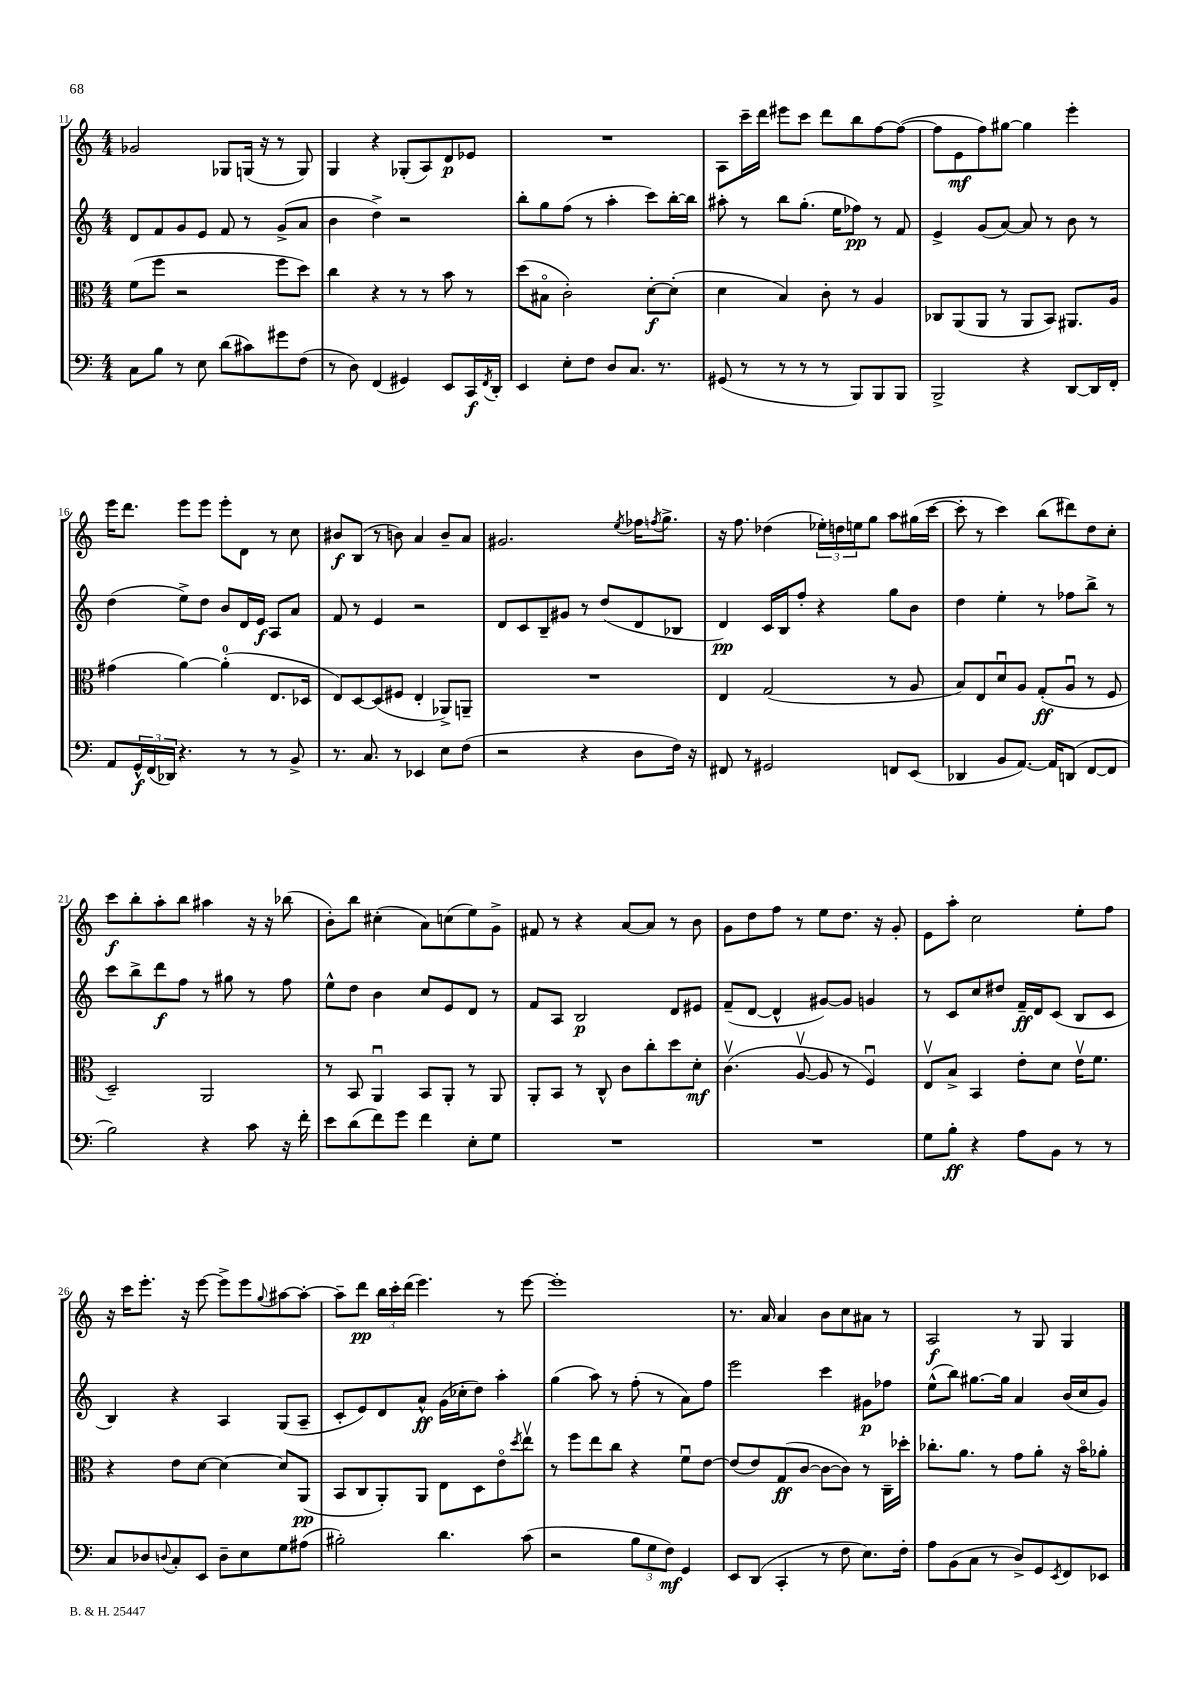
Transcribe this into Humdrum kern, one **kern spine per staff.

**kern	**dynam	**kern	**dynam	**kern	**dynam	**kern	**dynam
*part4	*part4	*part3	*part3	*part2	*part2	*part1	*part1
*staff4	*staff4	*staff3	*staff3	*staff2	*staff2	*staff1	*staff1
*clefF4	*	*clefC3	*	*clefG2	*	*clefG2	*
*k[]	*	*k[]	*	*k[]	*	*k[]	*
*M4/4	*	*M4/4	*	*M4/4	*	*M4/4	*
=11	=11	=11	=11	=11	=11	=11	=11
8C\L	.	(8f\L	.	8d/L	.	2g-X/	.
8B\J	.	8ff\J	.	8f/	.	.	.
8r	.	2r	.	8g/	.	.	.
8E\	.	.	.	8e/J	.	.	.
(8d\L	.	.	.	8f/	.	8G-X/L	.
8c#X\)	.	.	.	8r	.	(16Gn/Jk	.
.	.	.	.	.	.	16r	.
8g#X\	.	8ff\L	.	(8g^/L	.	8r	.
(8F\J	.	8dd\J)	.	8a/J	.	8G/)	.
=12	=12	=12	=12	=12	=12	=12	=12
8r	.	4cc\	.	4b\	.	4G/	.
8D\)	.	.	.	.	.	.	.
(4FF/	.	4r	.	4dd^\)	.	4r	.
4GG#X/)	.	8r	.	2r	.	(8G-X'/L	.
.	.	8r	.	.	.	8A/)	.
8EE/L	.	8b\	.	.	.	8d/	p
16CC/L	f	8r	.	.	.	8e-X/J	.
8qFF/	.	.	.	.	.	.	.
16DD'/JJ	.	.	.	.	.	.	.
=13	=13	=13	=13	=13	=13	=13	=13
4EE/	.	(8dd\L	.	8bb'\L	.	1r	.
.	.	8B#X\J	.	8gg\	.	.	.
8E'\L	.	2c'\)	.	(8ff\J	.	.	.
8F\J	.	.	.	8r	.	.	.
8D/L	.	.	.	4aa'\	.	.	.
8.C/J	.	.	.	.	.	.	.
.	.	[8d'\L	f	8ccc\L)	.	.	.
8.r	.	.	.	.	.	.	.
.	.	(8d'\J]	.	[16bb'\L	.	.	.
.	.	.	.	16bb\JJ]	.	.	.
=14	=14	=14	=14	=14	=14	=14	=14
(8GG#X/	.	4d\	.	8aa#X'\	.	8A\L	.
8r	.	.	.	8r	.	16ccc~\L	.
.	.	.	.	.	.	16ddd\JJ	.
8r	.	4B/)	.	8bb\L	.	8eee#X\L	.
8r	.	.	.	(8.gg'\J	.	8ccc\J	.
8r	.	8c'\	.	.	.	8ddd\L	.
.	.	.	.	16ee\KL	.	.	.
8BBB/L)	.	8r	.	8ff-X\J)	pp	8bb\	.
8BBB/	.	4A/	.	8r	.	[8ff\	.
8BBB/J	.	.	.	8f/	.	(8ff\J_	.
=15	=15	=15	=15	=15	=15	=15	=15
2BBB^/	.	8C-X/L	.	4e^/	.	8ff\L]	.
.	.	(8AA/	.	.	.	8e\	mf
.	.	8AA/J	.	(8g/L	.	8ff\)	.
.	.	8r	.	[8a/J)	.	[8gg#X\J	.
4r	.	8AA/L	.	8a/]	.	4gg#\]	.
.	.	8BB/J)	.	8r	.	.	.
[8DD/L	.	8.AA#X/L	.	8b\	.	4eee'\	.
16DD/L]	.	.	.	8r	.	.	.
16FF'/JJ	.	16A/Jk	.	.	.	.	.
!!LO:LB:g=z
=16	=16	=16	=16	=16	=16	=16	=16
8AA/L	.	(4g#X\	.	(4dd\	.	16eee\KL	.
.	.	.	.	.	.	8.ddd\J	.
24GG^^/L	f	.	.	.	.	.	.
(24FF/	.	.	.	.	.	.	.
24DD-X/JJ)	.	.	.	.	.	.	.
4.r	.	[4a\)	.	8ee^\L)	.	8eee\L	.
.	.	.	.	8dd\J	.	8eee\J	.
.	.	(4a'\]	.	8b/L	.	8eee'\L	.
8r	.	.	.	16d/L	.	8d\J	.
.	.	.	.	16e/JJ	f	.	.
8r	.	8.E/L	.	8A/L	.	8r	.
8BB^/	.	.	.	8a/J	.	8cc\	.
.	.	16D-X/Jk	.	.	.	.	.
=17	=17	=17	=17	=17	=17	=17	=17
8.r	.	8E/L)	.	8f/	.	8b#X/L	f
.	.	[8D/	.	8r	.	(8B/J	.
8.C/	.	.	.	.	.	.	.
.	.	(8D/]	.	4e/	.	8r	.
8r	.	8F#X/J	.	.	.	8bn\)	.
4EE-X/	.	4E'/	.	2r	.	4a/	.
8E\L	.	8AA-X^/L)	.	.	.	8b~/L	.
(8F\J	.	8AAn~/J	.	.	.	8a/J	.
=18	=18	=18	=18	=18	=18	=18	=18
2r	.	1r	.	8d/L	.	2.g#X/	.
.	.	.	.	8c/	.	.	.
.	.	.	.	8B~/	.	.	.
.	.	.	.	8g#X/J	.	.	.
4r	.	.	.	8r	.	.	.
.	.	.	.	(8dd/L	.	.	.
.	.	.	.	.	.	8qee/	.
8D\L	.	.	.	8d/	.	16ff-X\KL	.
.	.	.	.	.	.	8qffn/	.
.	.	.	.	.	.	8.gg^\J	.
16F\Jk)	.	.	.	8B-X/J	.	.	.
16r	.	.	.	.	.	.	.
=19	=19	=19	=19	=19	=19	=19	=19
8FF#X/	.	4E/	.	4d/)	pp	16r	.
.	.	.	.	.	.	8.ff\	.
8r	.	.	.	.	.	.	.
2GG#X/	.	(2G/	.	16c/LL	.	(4dd-X\	.
.	.	.	.	16B/J	.	.	.
.	.	.	.	8ff'/J	.	.	.
.	.	.	.	4r	.	24ee-X'\LL)	.
.	.	.	.	.	.	24ddn\	.
.	.	.	.	.	.	24een\J	.
.	.	.	.	.	.	8gg\J	.
8FFn/L	.	8r	.	8gg\L	.	8aa\L	.
(8EE/J	.	8A/	.	8b\J	.	(16gg#X\L	.
.	.	.	.	.	.	[16ccc\JJ	.
=20	=20	=20	=20	=20	=20	=20	=20
4DD-X/	.	8B/L)	.	4dd\	.	8ccc'\]	.
.	.	8E/	.	.	.	8r	.
8BB/L	.	8du/	.	4ee'\	.	4ccc\)	.
[8.AA/J)	.	8A/J	.	.	.	.	.
.	.	(8G'/L	ff	8r	.	(8bb\L	.
16AA/KL]	.	.	.	.	.	.	.
(8DDn/J	.	8Au/J	.	8ff-X\L	.	8ddd#X\)	.
[8FF/L	.	8r	.	8bb^\J	.	8dd\	.
8FF/J]	.	8F/	.	8r	.	8cc'\J	.
!!LO:LB:g=z
=21	=21	=21	=21	=21	=21	=21	=21
2B\)	.	2D~/)	.	8ccc\L	.	8ccc\L	f
.	.	.	.	8bb^\	.	8bb'\	.
.	.	.	.	8ddd\	f	8aa'\	.
.	.	.	.	8ff\J	.	8bb\J	.
4r	.	2AA/	.	8r	.	4aa#X\	.
.	.	.	.	8gg#X\	.	.	.
8c\	.	.	.	8r	.	16r	.
.	.	.	.	.	.	16r	.
16r	.	.	.	8ff\	.	(8bb-X\	.
16f'\	.	.	.	.	.	.	.
=22	=22	=22	=22	=22	=22	=22	=22
8e\L	.	8r	.	8ee^^\L	.	8b'\L)	.
(8d\	.	8BB/	.	8dd\J	.	8bb\J	.
8f\)	.	4AAu/	.	4b\	.	(4cc#X'\	.
8g\J	.	.	.	.	.	.	.
4f\	.	8BB/L	.	8cc/L	.	8a\L)	.
.	.	8AA'/J	.	8e/	.	(8ccn\	.
8E'\L	.	8r	.	8d/J	.	8ee\)	.
8G\J	.	8AA/	.	8r	.	8g^\J	.
=23	=23	=23	=23	=23	=23	=23	=23
1r	.	8AA'/L	.	8f/L	.	8f#X/	.
.	.	8BB/J	.	8A/J	.	8r	.
.	.	8r	.	2B/	p	4r	.
.	.	8C^^/	.	.	.	.	.
.	.	8c\L	.	.	.	[8a/L	.
.	.	8cc'\	.	.	.	8a/J]	.
.	.	8dd\	.	8d/L	.	8r	.
.	.	8d'\J	mf	8e#X/J	.	8b\	.
=24	=24	=24	=24	=24	=24	=24	=24
1r	.	(4.cv\	.	(8f~/L	.	8g\L	.
.	.	.	.	[8d/J	.	8dd\	.
.	.	.	.	4d^^/]	.	8ff\J	.
.	.	[8Av/	.	.	.	8r	.
.	.	8A/]	.	[8g#X/L)	.	8ee\L	.
.	.	8r	.	8g#/J]	.	8.dd\J	.
.	.	4Fu/)	.	4gn/	.	.	.
.	.	.	.	.	.	16r	.
.	.	.	.	.	.	8g'/	.
=25	=25	=25	=25	=25	=25	=25	=25
8G\L	.	8Ev/L	.	8r	.	8e\L	.
8B'\J	ff	8B^/J	.	8c/L	.	8aa'\J	.
4r	.	4BB/	.	8cc/	.	2cc\	.
.	.	.	.	8dd#X/J	.	.	.
8A\L	.	8e'\L	.	16f~/LL	ff	.	.
.	.	.	.	16d/J	.	.	.
8BB\J	.	8d\J	.	(8c/J	.	.	.
8r	.	16ev\KL	.	8B/L	.	8ee'\L	.
.	.	8.f\J	.	.	.	.	.
8r	.	.	.	8c/J	.	8ff\J	.
!!LO:LB:g=z
=26	=26	=26	=26	=26	=26	=26	=26
8C/L	.	4r	.	4B/)	.	16r	.
.	.	.	.	.	.	16ccc\KL	.
8D-X/	.	.	.	.	.	8.eee'\J	.
8qqDn/	.	.	.	.	.	.	.
8C'/	.	8e\L	.	4r	.	.	.
.	.	.	.	.	.	16r	.
8EE/J	.	[8d\J	.	.	.	[8eee\	.
8D~\L	.	4d\_	.	4A/	.	8eee^\L]	.
8E\	.	.	.	.	.	8eee\	.
.	.	.	.	.	.	8qqgg/	.
8G\	.	8d/L]	.	(8G/L	.	[8aa#X\	.
(8A#X\J	.	(8AA/J	pp	8A~/J	.	8aa#'\J_	.
=27	=27	=27	=27	=27	=27	=27	=27
2B#X'\)	.	8BB/L	.	8c'/L	.	8aa#~\L]	.
.	.	8C/	.	8e/)	.	8ddd\J	pp
.	.	8AA'/)	.	8d/	.	24bb\LL	.
.	.	.	.	.	.	24ccc'\	.
.	.	.	.	.	.	(24ddd\JJ	.
.	.	8AA/J	.	8a^^/J	ff	4.eee\)	.
4.d\	.	8E\L	.	(16g\LL	.	.	.
.	.	.	.	16cc-X'\J	.	.	.
.	.	8D\	.	8dd\J)	.	.	.
.	.	8e\	.	4aa'\	.	8r	.
.	.	8qdd/	.	.	.	.	.
(8c\	.	8eev\J	.	.	.	[8eee\	.
=28	=28	=28	=28	=28	=28	=28	=28
2r	.	8r	.	(4gg\	.	1eee']	.
.	.	8ff\L	.	.	.	.	.
.	.	8ee\	.	8aa\)	.	.	.
.	.	8cc\J	.	8r	.	.	.
12B\L	.	4r	.	(8ff'\	.	.	.
12G\	.	.	.	.	.	.	.
.	.	.	.	8r	.	.	.
12F\J)	mf	.	.	.	.	.	.
4GG/	.	8fu\L	.	8a\L)	.	.	.
.	.	[8e\J	.	8ff\J	.	.	.
=29	=29	=29	=29	=29	=29	=29	=29
8EE/L	.	(8e/L]	.	2eee\	.	8.r	.
(8DD/J	.	8e/)	.	.	.	.	.
.	.	.	.	.	.	16a/	.
4CC'/	.	(8G/	ff	.	.	4a/	.
.	.	[8c/J	.	.	.	.	.
8r	.	8c\L_	.	4ccc\	.	8b\L	.
8F\	.	8c\J])	.	.	.	8cc\	.
8.E\L)	.	8r	.	8g#X\L	p	8a#X\J	.
.	.	16C~\LL	.	8ff-X\J	.	8r	.
16F'\Jk	.	16dd-X'\JJ	.	.	.	.	.
=30	=30	=30	=30	=30	=30	=30	=30
8A\L	.	8.cc-X'\L	.	(8ee^^\L	.	2A/	f
(8BB\	.	.	.	8bb\J)	.	.	.
.	.	8.a\J	.	.	.	.	.
8C\J	.	.	.	[8.gg#X\L	.	.	.
8r	.	8r	.	.	.	.	.
.	.	.	.	16gg#\Jk]	.	.	.
8D^/L)	.	8g\L	.	4a/	.	8r	.
8GG/	.	8a'\J	.	.	.	8G/	.
8qEE/	.	.	.	.	.	.	.
8FF/	.	16r	.	(16b/LL	.	4G/	.
.	.	16b\KL	.	16cc/J	.	.	.
8EE-X/J	.	8a-X'\J	.	8g/J)	.	.	.
==	==	==	==	==	==	==	==
*-	*-	*-	*-	*-	*-	*-	*-
